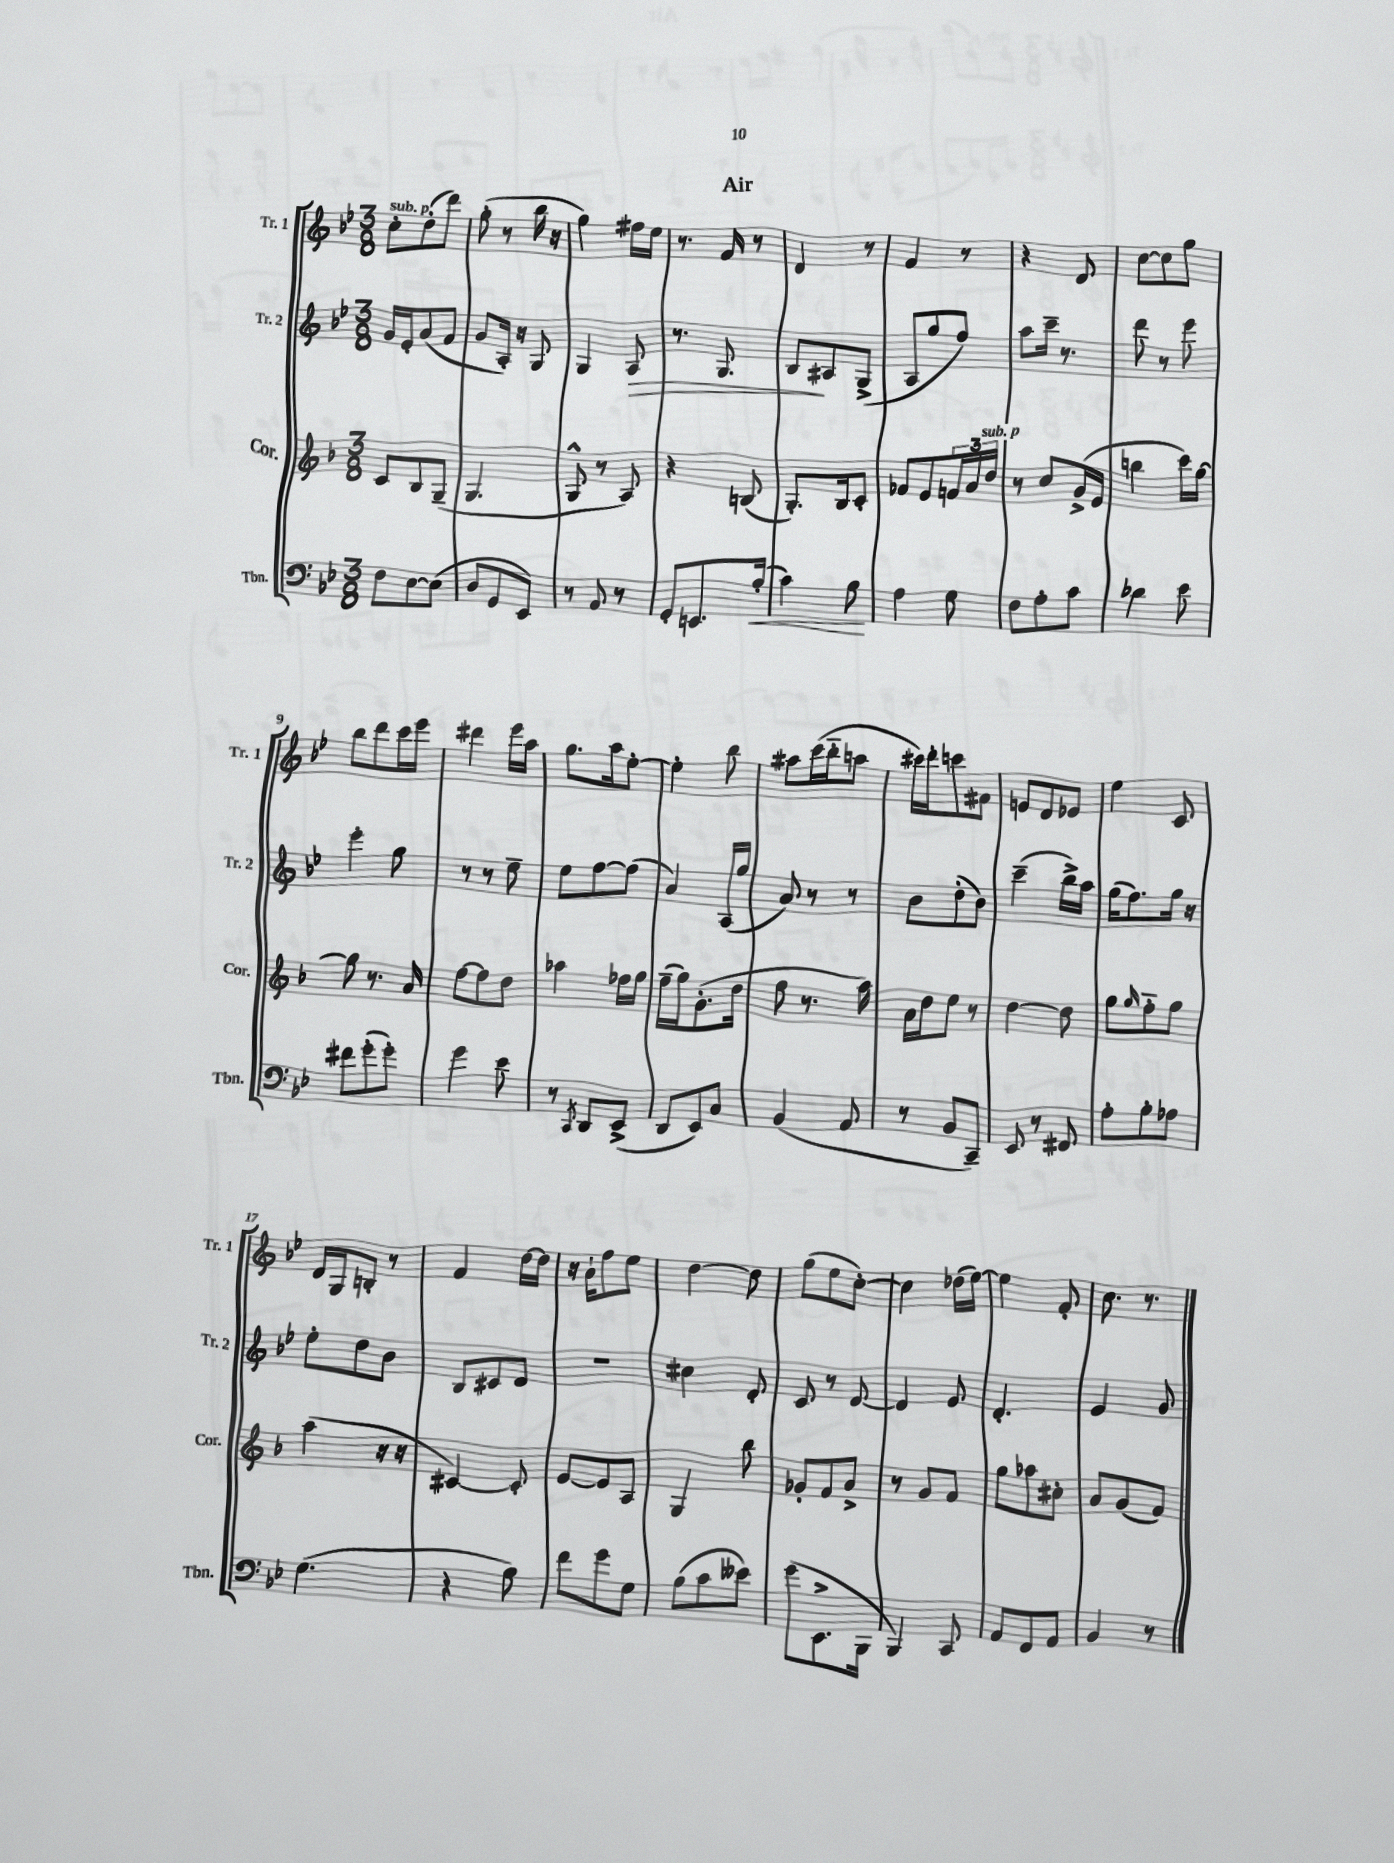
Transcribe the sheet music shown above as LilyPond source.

\header { title = "Air" }
<<
\new StaffGroup <<
\new Staff = "s0" \with { instrumentName = "Tr. 1" shortInstrumentName = "Tr. 1" } {
    \clef treble \key bes \major \numericTimeSignature \time 3/8
    c''8-.^\markup { \italic "sub. p" } d''8-.( d'''8) |
    g''8-.( r8 bes''16 r16 |
    g''4) fis''16 ees''16 |
    r8. f'16 r8 |
    d'4 r8 |
    f'4 r8 |
    r4 d'8 |
    c''8~ c''8 g''8 |
    bes''8 d'''8 c'''16 ees'''16 |
    dis'''4 ees'''16 a''16 |
    g''8. a''16 ees''8~-. |
    ees''4-. bes''8 |
    ais''8 c'''16( bes''16-_ a''8 |
    cis'''16) d'''16-. c'''8 fis'8 |
    e'8 d'8 ees'8 |
    ees''4 c'8 |
    d'16 g16 b8-. r8 |
    f'4 d''16~ d''16 |
    r16 a'16-! f''8 ees''8 |
    d''4~ d''8 |
    g''8( ees''8 c''8~-.) |
    c''4 des''16( ees''16~) |
    ees''4 f'8-. |
    c''8. r8. \bar "|." |
}
\new Staff = "s1" \with { instrumentName = "Tr. 2" shortInstrumentName = "Tr. 2" } {
    \clef treble \key bes \major \numericTimeSignature \time 3/8
    g'16 ees'16-. a'8( f'8 |
    g'8 a16-.) r16 g8 |
    g4 a8\> |
    r8. g8. |
    bes8\! ais8 g8->( |
    a8 g''8 f''8) |
    a''8 c'''16-- r8. |
    d'''8 r8 ees'''8 |
    ees'''4-. g''8 |
    r8 r8 ees''8-- |
    ees''8 f''8~ f''8( |
    a'4) a16( g''16 |
    a'8) r8 r8 |
    bes'8 d''8-.( bes'8) |
    c'''4--( bes''16->) a''16 |
    g''16( f''8.) g''16 r16 |
    ees''8-. d''8 bes'8 |
    bes8 cis'8 d'8 |
    R4. |
    cis''4 d'8-. |
    c'8 r8 d'8~ |
    d'4 ees'8 |
    d'4.-. |
    ees'4 g'8 \bar "|." |
}
\new Staff = "s2" \with { instrumentName = "Cor." shortInstrumentName = "Cor." } {
    \clef treble \key f \major \numericTimeSignature \time 3/8
    c'8 bes8 g8--( |
    g4. |
    g8-^ r8 a8) |
    r4 b8( |
    g8.-.) bes16 c'8-. |
    fes'8 e'8 \tuplet 3/2 { f'16 a'16 d''16^\markup { \italic "sub. p" } } |
    r8 c''8 g'16->( e'16 |
    b''4 c'''16) g''16~ |
    g''8 r8. a'16 |
    f''8~ f''8 d''8 |
    aes''4 fes''16 g''16 |
    f''16--( g''16) g'8.-.( d''16 |
    f''8 r8. a''16) |
    a'16 d''16 e''8 r8 |
    d''4~ d''8 |
    g''8 \grace { g''16 } f''8-_ g''8 |
    a''4( r16 r16 |
    cis'4~) cis'8-. |
    e'8~ e'8 a8 |
    g4 bes''8 |
    ges'8-. f'8 a'8-> |
    r8 g'8 f'8 |
    g''8 aes''8 cis''8-. |
    a'8 g'8( f'8) \bar "|." |
}
\new Staff = "s3" \with { instrumentName = "Tbn." shortInstrumentName = "Tbn." } {
    \clef bass \key bes \major \numericTimeSignature \time 3/8
    f8 ees8~ ees8( |
    d8 g,8 ees,8) |
    r8 a,8 r8 |
    g,8-. e,8. bes16-.\<( |
    c'4) bes8\! |
    a4 g8 |
    f8 a8-. c'8 |
    des'4 ees'8 |
    fis'8 g'8-.( g'8-.) |
    g'4 ees'8 |
    r8 \acciaccatura { c,8 } d,8 ees,8->( |
    d,8 ees,8) c8 |
    bes,4( a,8 |
    r8 bes,8 c,8--) |
    ees,8 r8 fis,8 |
    a8-. bes8-. aes8 |
    g4.( |
    r4 bes8) |
    f'8 g'8 g8 |
    bes8( c'8 eeses'8) |
    g'8( ees,8.-> bes,,16 |
    bes,,4) c,8 |
    a,8 f,8 a,8 |
    bes,4 r8 \bar "|." |
}
>>
>>
